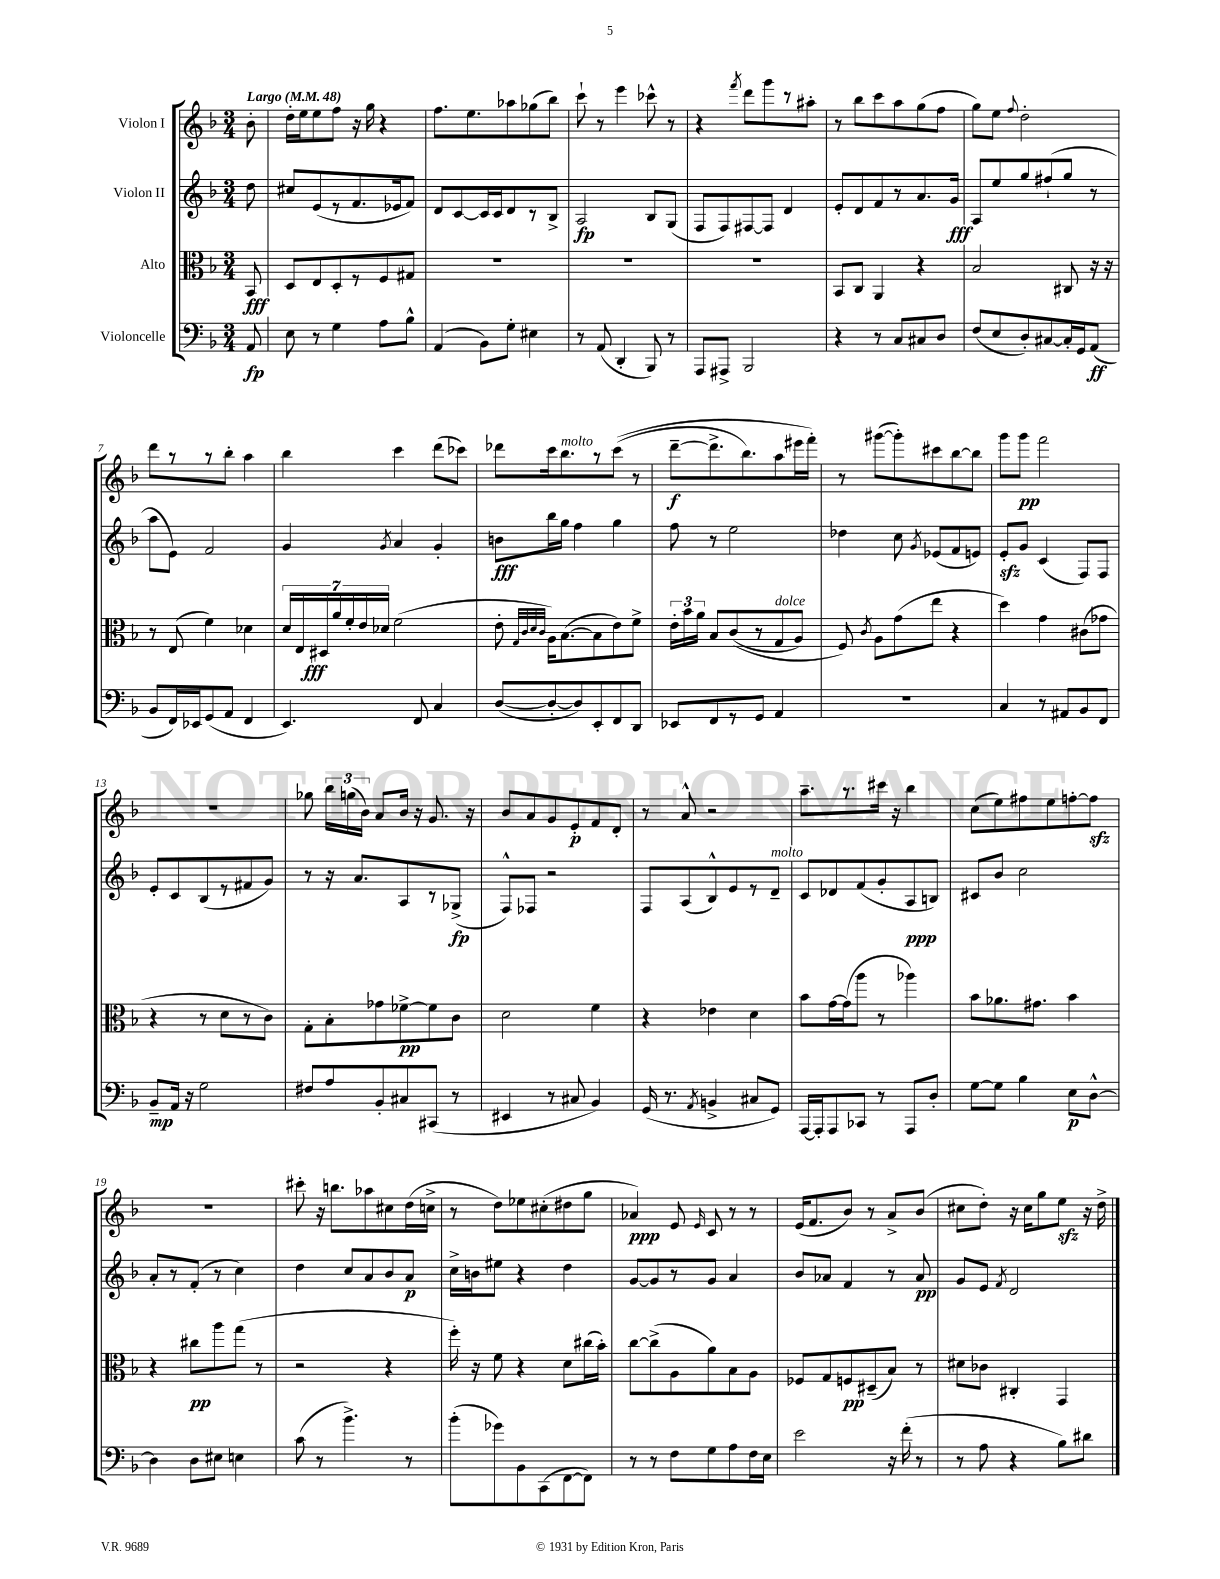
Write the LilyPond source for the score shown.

<<
\new StaffGroup <<
\new Staff = "s0" \with { instrumentName = "Violon I" } {
    \clef treble \key f \major \numericTimeSignature \time 3/4 \partial 8 \tempo "Largo" 4 = 48
    \autoBeamOff bes'8-. |
    d''16[-. e''16 e''8 f''8] r16 g''16 r4 |
    f''8.[ e''8. aes''8 ges''8( bes''8]) |
    c'''8-! r8 e'''4 ces'''8-^ r8 |
    r4 \acciaccatura { f'''8 } d'''8[ g'''8 r8 ais''8]-. |
    r8 bes''8[ c'''8 a''8 g''8( f''8] |
    g''8[) e''8] \appoggiatura { f''8 } d''2-. |
    d'''8[ r8 r8 bes''8]-. a''4 |
    bes''4 c'''4 d'''8[( ces'''8]) |
    des'''8[ c'''16 bes''8.^\markup { \italic "molto" } r8 c'''8](\( r8 |
    d'''8[~--\f d'''8.-> bes''8.) a''8 eis'''16 f'''16]-.\) |
    r8 gis'''8[~( gis'''8-.) cis'''8 bes''8~ bes''8] |
    g'''8[ g'''8]\pp f'''2 |
    R2. |
    ges''8 \tuplet 3/2 { bes''16[ g''16( bes'16]) } a'8[ bes'16] r16 g'8. r16 |
    bes'8[ a'8 g'8 e'8-.\p f'8 d'8]-. |
    r8 a'8-^ r2 |
    a''8.[-- r8. cis'''16] r16 bes''4 |
    c''8[( e''8) fis''8 e''8 f''8~-. f''8]\sfz |
    R2. |
    cis'''8-. r16 b''8.[ aes''8 cis''8 d''16( c''16]-> |
    r8 d''8[) ees''8 cis''8-.( dis''8 g''8] |
    aes'4\ppp) e'8 \grace { e'16 } c'8 r8 r8 |
    e'16[( f'8. bes'8]) r8 a'8[-> bes'8]( |
    cis''8[ d''8]-.) r16 cis''16[ g''8 e''8]\sfz r16 d''16-> \bar "|." |
}
\new Staff = "s1" \with { instrumentName = "Violon II" } {
    \clef treble \key f \major \numericTimeSignature \time 3/4 \partial 8
    \autoBeamOff d''8 |
    cis''8[ e'8( r8 f'8. ees'16 f'8]) |
    d'8[ c'8~ c'16 c'16 d'8 r8 bes8]-> |
    a2\fp bes8[ g8]( |
    f8[ f8) fis8~ fis8] d'4 |
    e'8[-. d'8 f'8 r8 a'8. g'16]\fff |
    a8[ e''8 g''8 fis''8-!( g''8] r8 |
    a''8[ e'8]) f'2 |
    g'4 \acciaccatura { g'8 } a'4 g'4-. |
    b'8[\fff bes''16 g''16] f''4 g''4 |
    f''8 r8 e''2 |
    des''4 c''8 \acciaccatura { g'8 } ees'8[( f'8 e'8]) |
    e'8[-.\sfz g'8] c'4( f8[) f8] |
    e'8[-. c'8 bes8( r8 fis'8 g'8]) |
    r8 r16 a'8.[ a8 r8 ges8]->\fp( |
    f8[-^) fes8] r2 |
    f8[ a8( bes8-^) e'8 r8 d'8]--^\markup { \italic "molto" } |
    c'8[ des'8 f'8( g'8-. a8\ppp b8]) |
    cis'8[ bes'8] c''2 |
    a'8[-. r8 f'8]-.( r8 c''4) |
    d''4 c''8[ a'8 bes'8 a'8]\p |
    c''16[-> b'16 eis''8] r4 d''4 |
    g'8[~ g'8 r8 g'8] a'4 |
    bes'8[ aes'8] f'4 r8 aes'8\pp |
    g'8[ e'8] \acciaccatura { f'8 } d'2 \bar "|." |
}
\new Staff = "s2" \with { instrumentName = "Alto" } {
    \clef alto \key f \major \numericTimeSignature \time 3/4 \partial 8
    \autoBeamOff bes,8\fff |
    d8[ e8 d8-. r8 f8 gis8] |
    R2. |
    R2. |
    R2. |
    bes,8[ c8] a,4 r4 |
    bes2 cis8 r16 r16 |
    r8 e8( f'4) des'4 |
    \tuplet 7/4 { d'16[ e16 dis16\fff a'16 f'16-. e'16 des'16] } f'2( |
    e'8-. \grace { g32[ c'32 d'32 c'32] } a16[) bes8.~( bes8 e'8) f'8]-> |
    \tuplet 3/2 { e'16[-. bes'16 a'16] } bes8[ c'8(\( r8 g8^\markup { \italic "dolce" } a8]) |
    f8\) \acciaccatura { c'8 } a8[ g'8( e''8] r4 |
    d''4) g'4 cis'8[( ges'8] |
    r4 r8 d'8[ r8 c'8]) |
    g8[-. bes8-. ges'8 fes'8~->\pp fes'8 c'8] |
    d'2 f'4 |
    r4 ees'4 d'4 |
    bes'8[ g'16~ g'16( a''8] r8 aes''4) |
    bes'8[ aes'8. gis'8.] bes'4 |
    r4 cis''8[\pp a''8 g''8]( r8 |
    r2 r4 |
    f''16-.) r16 f'8 r4 d'8[ cis''16( bes'16]-.) |
    c''8[~ c''8->( a8 a'8) bes8 a8] |
    fes8[ g8 f8\pp dis8--( bes8]) r8 |
    dis'8[ ces'8] cis4-. g,4 \bar "|." |
}
\new Staff = "s3" \with { instrumentName = "Violoncelle" } {
    \clef bass \key f \major \numericTimeSignature \time 3/4 \partial 8
    \autoBeamOff a,8\fp |
    e8 r8 g4 a8[ bes8]-^ |
    a,4( bes,8[) g8]-. eis4 |
    r8 a,8( d,4-. bes,,8) r8 |
    a,,8[ ais,,8]-> bes,,2 |
    r4 r8 c8[ cis8 d8] |
    f8[( e8 d8-.) cis8~ cis16-. g,16 a,8]\ff( |
    bes,8[ f,16) ees,16 g,8( a,8] f,4 |
    e,4.) f,8 c4 |
    d8[~( d8~-. d8) e,8-. f,8 d,8] |
    ees,8[ f,8 r8 g,8] a,4 |
    R2. |
    c4 r8 ais,8[ bes,8 f,8] |
    bes,8[--\mp a,16] r16 g2 |
    fis8[ a8 bes,8-. cis8 cis,8]( r8 |
    eis,4 r8 cis8 bes,4) |
    g,16( r8. \acciaccatura { a,8 } b,4-> cis8[ g,8]) |
    a,,16[~ a,,16-. a,,8 ces,8] r8 a,,8[ d8]-. |
    g8[~ g8] bes4 e8[\p d8]~-^ |
    d4 d8[ eis8] e4 |
    c'8( r8 bes'4.->) r8 |
    bes'8[-.( ges'8) bes,8 c,8( f,8~ f,8]) |
    r8 r8 f8[ g8 a8 f16 e16] |
    e'2 r16 f'16-.( r8 |
    r8 a8 r4 bes8[) dis'8] \bar "|." |
}
>>
>>
